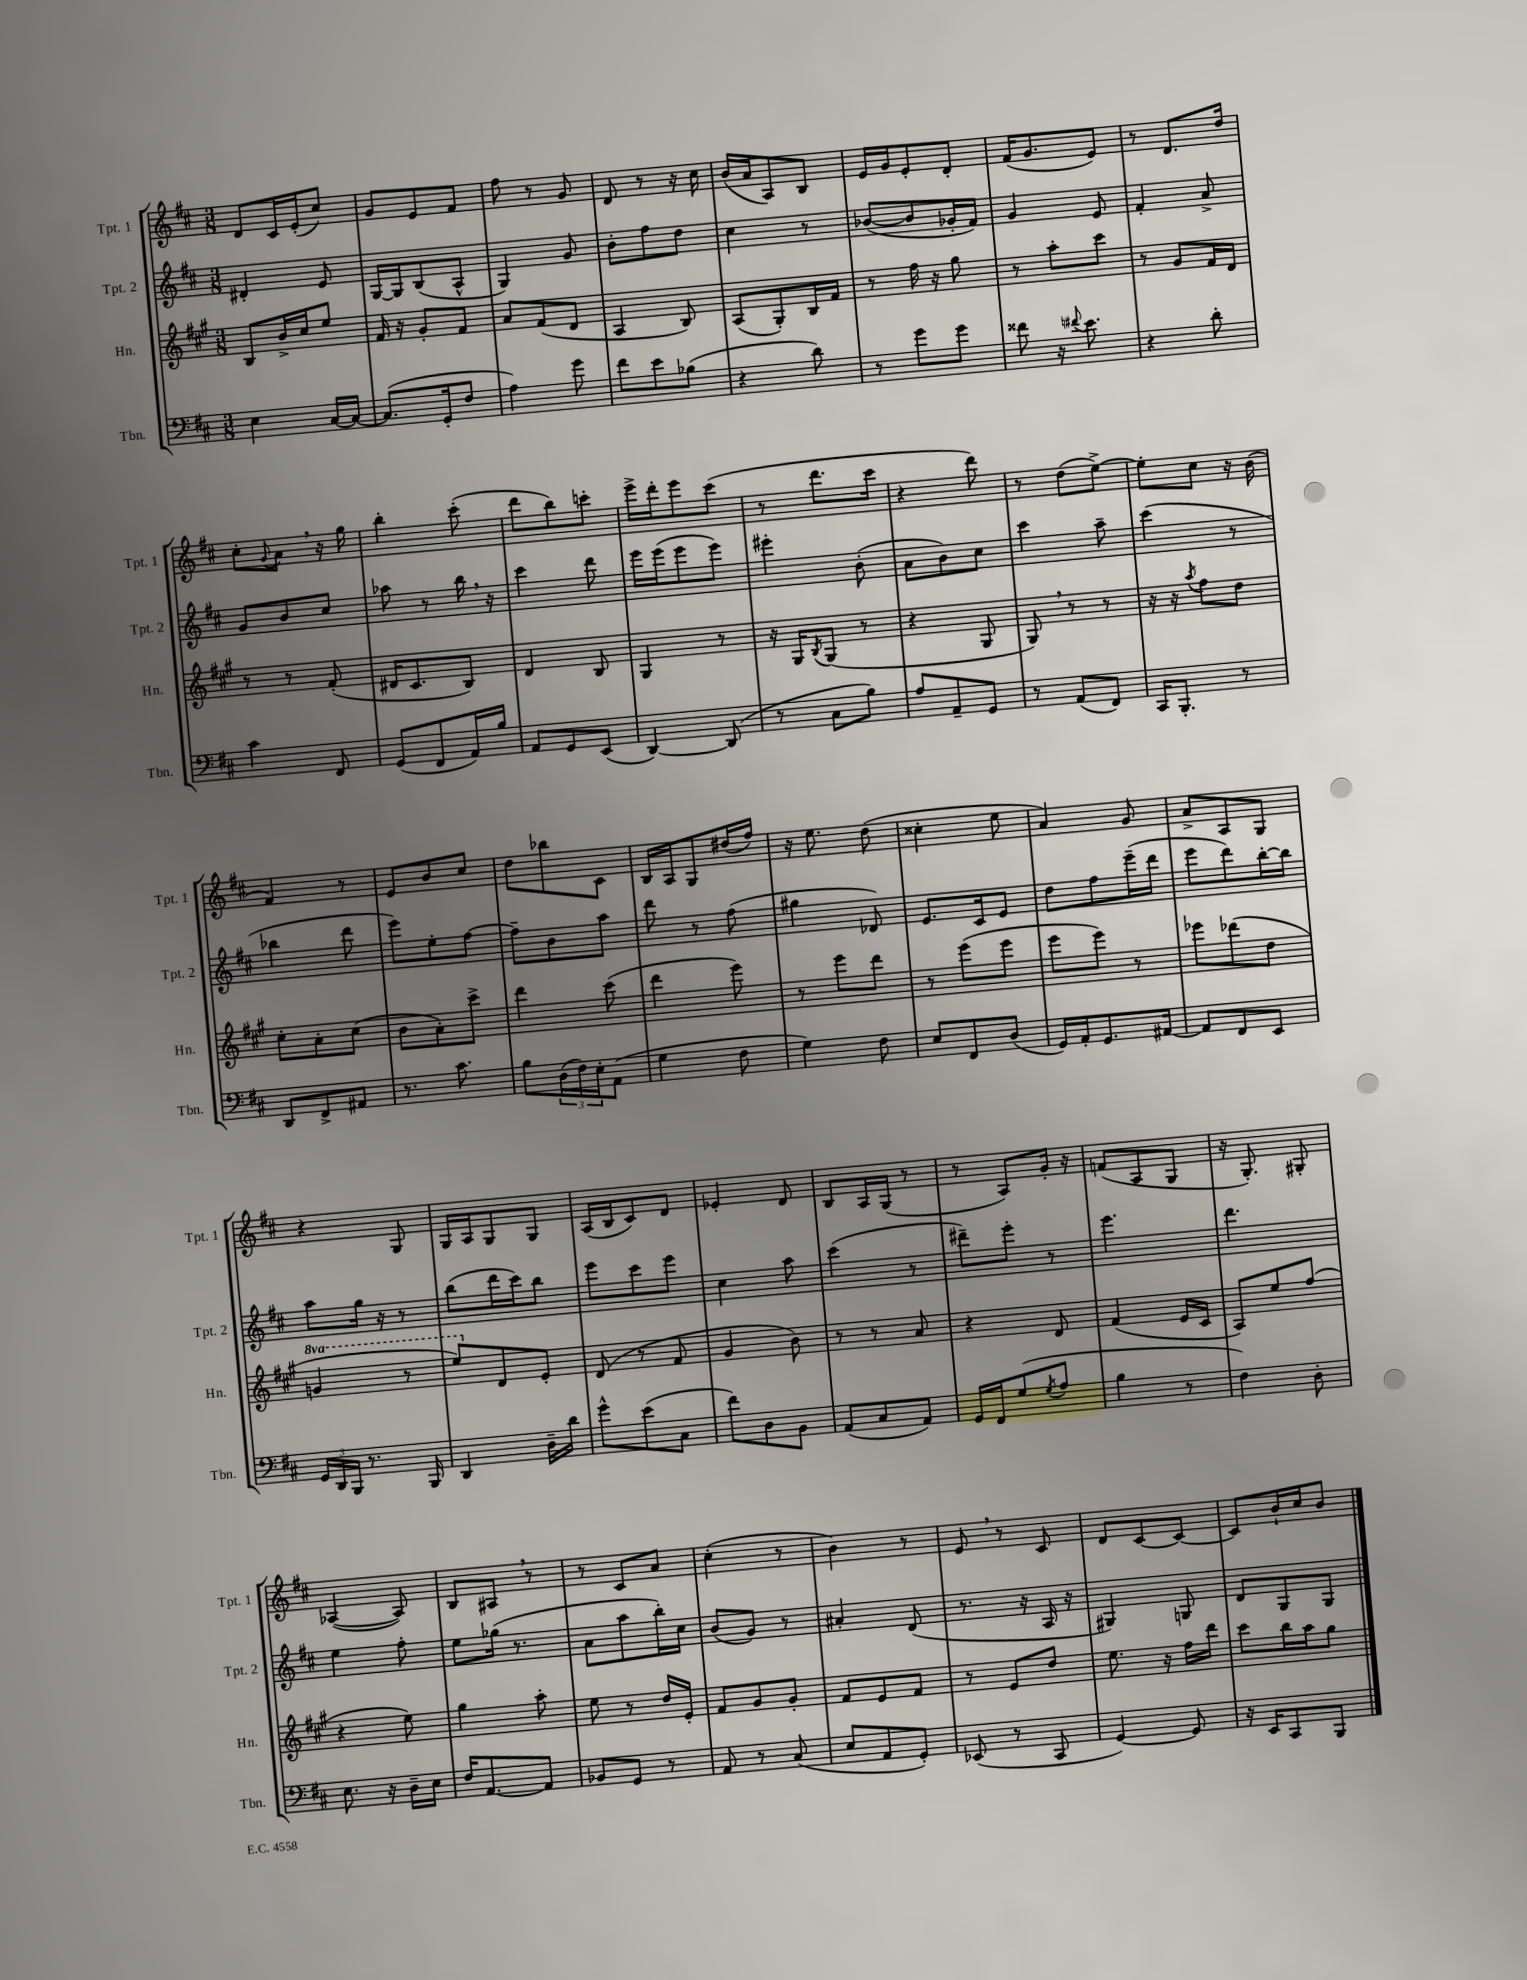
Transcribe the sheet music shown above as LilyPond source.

<<
\new StaffGroup <<
\new Staff = "s0" \with { instrumentName = "Tpt. 1" shortInstrumentName = "Tpt. 1" } {
    \clef treble \key d \major \numericTimeSignature \time 3/8
    d'8 cis'16 e'16-.( cis''8) |
    g'8 e'8 fis'8 |
    fis''8 r8 g'8 |
    d'8 r8 r16 cis''16 |
    b'16( a'16 a8) b8 |
    e'16 g'16 e'8-. d'8-. |
    fis'16( g'8. e'8) |
    r8 d'8. d''16 |
    cis''8-. \appoggiatura { g'8 } a'8 \breathe r16 g''16 |
    b''4-. cis'''8-.( |
    d'''8 b''8) c'''8-. |
    e'''16-> d'''16-. e'''8 cis'''8( |
    r8 d'''8. cis'''16 |
    r4 d'''8) |
    r8 d''8( e''8~->) |
    e''8-. cis''8 r16 b'16( |
    fis'4) r8 |
    e'8 b'8 cis''8 |
    d''8 bes''8 cis'8 |
    b16 a16 g8 dis''16( fis''16) |
    r16 e''8. d''8( |
    cisis''4-. e''8 |
    a'4) g'8 |
    a'8-> a8 g8 |
    r4 g8 |
    g16 a16 g8 g8 |
    a16( b16 cis'8) d'8 |
    ees'4-. d'8 |
    b8 a16 g16( r8 |
    r8 a8) g'16-. r16 |
    f'8( a8 g8 |
    r16 g8.-.) gis8-. |
    aes4~( aes8) |
    b8 ais8 \breathe r8 |
    r8 cis'8 a'8 |
    cis''4-.( r8 |
    b'4) r8 |
    e'8 \breathe r8 cis'8 |
    d'8 cis'8~ cis'8~ |
    cis'8 b'16-! cis''16 b'8 \bar "|." |
}
\new Staff = "s1" \with { instrumentName = "Tpt. 2" shortInstrumentName = "Tpt. 2" } {
    \clef treble \key d \major \numericTimeSignature \time 3/8
    dis'4-. e'8 |
    g16~ g16 b8( a8-^ |
    g4) g'8 |
    b'8-. fis''8 d''8 |
    cis''4 r8 |
    bes'8~( bes'8 ges'16-. fis'16) |
    g'4 e'8 |
    fis'4-. a'8-> |
    g'8 b'8 cis''8 |
    aes''8 r8 b''16 \breathe r16 |
    cis'''4 d'''8 |
    e'''16 e'''16( e'''8 e'''8) |
    eis'''4-. b'8-.( |
    a'8 b'8) cis''8 |
    cis'''4 a''8-- |
    cis'''4( r8 |
    bes''4 d'''8 |
    e'''8) e''8-. fis''8~ |
    fis''8-- b'8 a''8 |
    d'''8 r8 fis''8( |
    gis''4 des'8) |
    e'8. cis'16 e'8 |
    d''8 fis''8 e'''16--( d'''16 |
    e'''8 d'''8) b''16~-. b''16 |
    a''8 g''16 r16 r8 |
    b''8( d'''16 cis'''16) b''8 |
    e'''8 cis'''8 e'''8 |
    cis''4 a''8 |
    cis'''4( r8 |
    dis'''8--) e'''8-. r8 |
    e'''4. |
    d'''4. |
    e''4 fis''8-. |
    e''8 ges''16( r8. |
    a'8 a''8 b''16-.) cis''16 |
    b'8( g'8) r8 |
    ais'4-. d'8( |
    r8. r16 a16 r16 |
    gis4) g8 |
    d'8 g8 g8 \bar "|." |
}
\new Staff = "s2" \with { instrumentName = "Hn." shortInstrumentName = "Hn." } {
    \clef treble \key a \major \numericTimeSignature \time 3/8 \set Staff.ottavationMarkups = #ottavation-simple-ordinals
    b8 b'16-> cis''16 e''8 |
    fis'16 r16 gis'8-. fis'8 |
    a'8 fis'8( d'8 |
    a4 b8) |
    a8( gis8-.) b16 fis'16 |
    r8 fis''16 r16 gis''8 |
    r8 a''8-. cis'''8 |
    r8 gis'8 fis'16 d'16 |
    r8 r8 fis'8-.( |
    dis'16 cis'8. b8) |
    d'4 b8 |
    gis4 r8 |
    r16 gis16 \acciaccatura { b8 } gis8( r8 |
    r4 gis8 |
    gis8) \breathe r8 r8 |
    r16 r16 \acciaccatura { a''8 } fis''8 d''8 |
    cis''8-. a'8-. cis''8( |
    b'8 a'8-.) cis'''8-> |
    d'''4 cis'''8( |
    d'''4 e'''8) |
    r8 e'''8 d'''8 |
    r8 e'''8( e'''8 |
    e'''8 e'''8) r8 |
    ees'''8 des'''8( d''8 |
    \ottava #1 g''4 r8 |
    e'''8) \ottava #0 d'8 e'8-. |
    d'8( r8 fis'8 |
    gis'4 b'8) |
    r8 r8 a'8 |
    r4 d'8 |
    fis'4( e'16 cis'16 |
    a8) e''8 fis''8( |
    r4 e''8) |
    gis''4 a''8-. |
    e''8 r8 d''16 e'16-. |
    fis'8 gis'8 gis'8-. |
    fis'8 e'8 fis'8 |
    r8 e'8 d''8 |
    e''8. r16 fis''16 d'''16 |
    cis'''8 b''16 a''16 gis''8 \bar "|." |
}
\new Staff = "s3" \with { instrumentName = "Tbn." shortInstrumentName = "Tbn." } {
    \clef bass \key d \major \numericTimeSignature \time 3/8
    e4 cis16~ cis16~ |
    cis8.( g,16-. fis8 |
    a4) g'8 |
    fis'8 e'8 bes8( |
    r4 d'8) |
    r8 g'8 g'8 |
    fisis'8 r16 \appoggiatura { fis'8 } e'8. |
    r4 d'8-. |
    cis'4 fis,8 |
    g,8( fis,8 a,16) b16 |
    a,8 g,8 e,8( |
    d,4~) d,8( |
    r8 cis8 b8) |
    a8 a,8-- g,8 |
    r8 a,8( fis,8) |
    cis,16 b,,8.-. r8 |
    d,8 fis,8-> ais,8 |
    r8. cis'8. |
    b8 \tuplet 3/2 { d16( fis16) e16-. } a,8( |
    g4 fis8 |
    g4) fis8 |
    e8 fis,8 d8( |
    g,16) a,16-. g,8. ais,16~ |
    ais,8 fis,8 e,8 |
    \tuplet 3/2 { g,16 d,16 b,,16 } r8. b,,16 |
    d,4 d16-- d'16 |
    g'8-^ e'8( cis8 |
    fis'8) d8 b,8 |
    a,8( cis8 a,8) |
    g,16 fis,16 g8( \acciaccatura { g8 } a8 |
    b4 r8 |
    fis4) d8-. |
    e8. r16 d16-- e16 |
    fis16 a,8.~ a,8 |
    bes,8 g,8 r8 |
    a,8 r8 cis8( |
    e8 a,8 g,8-.) |
    ees,8( r8 cis,8 |
    g,4~) g,8 |
    r16 e,16 cis,8 b,,8 \bar "|." |
}
>>
>>
\layout { \context { \Score \remove "Bar_number_engraver" } }
